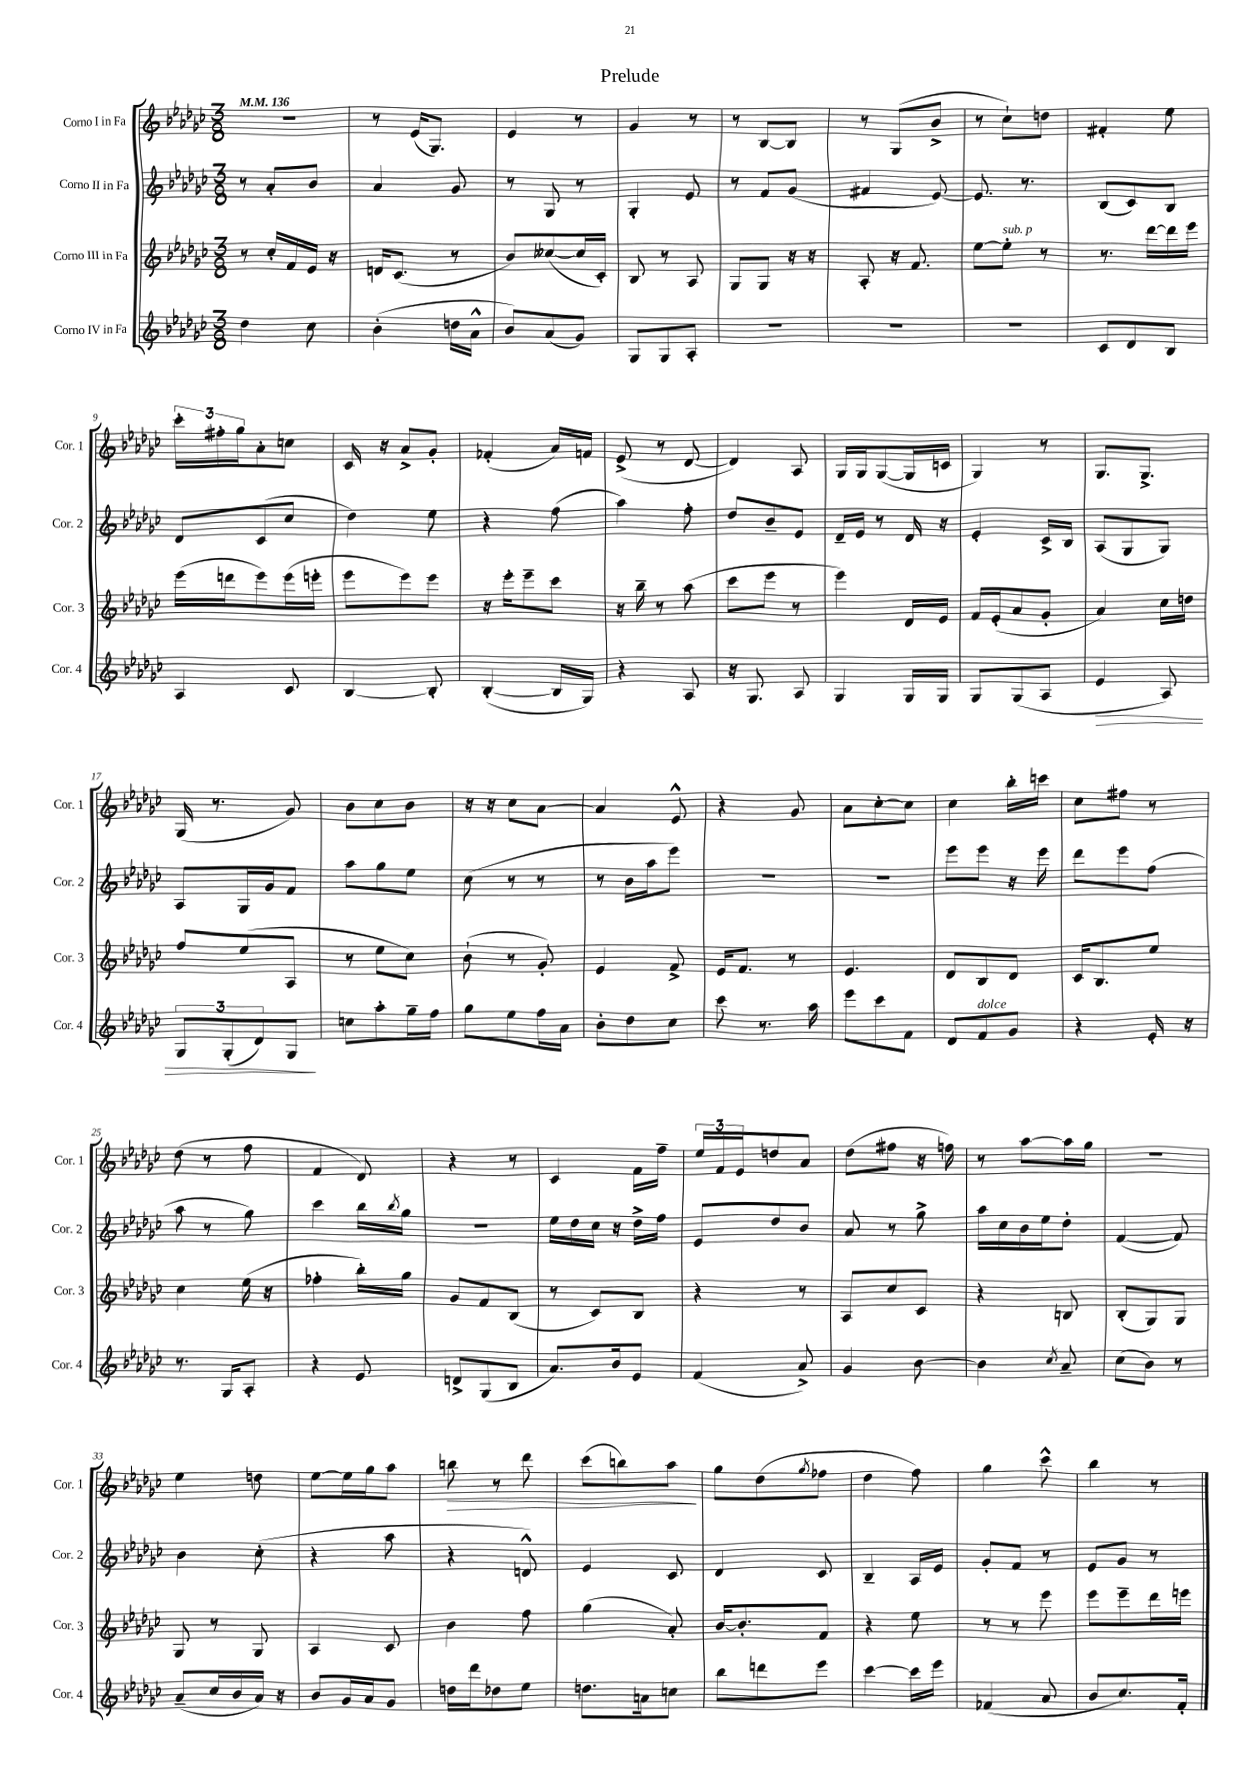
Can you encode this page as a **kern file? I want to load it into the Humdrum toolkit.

**kern	**kern	**kern	**kern
*staff4	*staff3	*staff2	*staff1
*clefG2	*clefG2	*clefG2	*clefG2
*k[b-e-a-d-g-c-]	*k[b-e-a-d-g-c-]	*k[b-e-a-d-g-c-]	*k[b-e-a-d-g-c-]
*M3/8	*M3/8	*M3/8	*M3/8
*MM136	*MM136	*MM136	*MM136
4dd-	8r	8r	4.r
.	16cc-'	8a-'	.
.	16f	.	.
8cc-	16e-	8b-	.
.	16r	.	.
=	=	=	=
(4b-'	16d	4a-	8r
.	(8.c-	.	.
.	.	.	(16e-
.	.	.	8.G-)
16dd	8r	8g-	.
16a-^^	.	.	.
=	=	=	=
8b-)	8b-)	8r	4e-
(8a-	([8cc--	8G-	.
8g-)	16cc--]	8r	8r
.	16c-')	.	.
=	=	=	=
8G-	8B-	4G-'	4g-
8G-	8r	.	.
8A-'	8A-	8e-	8r
=	=	=	=
4.r	8G-	8r	8r
.	8G-	8f	[8B-
.	16r	(8g-	8B-]
.	16r	.	.
=	=	=	=
4.r	8A-'	4f#	8r
.	16r	.	(8G-
.	8.f	.	.
.	.	[8e-)	8b-^
=	=	=	=
4.r	[8ee-	8.e-]	8r
.	8ee-']	.	8cc-`)
.	.	8.r	.
.	8r	.	8dd
=	=	=	=
8c-	8.r	(8B-	4f#'
8d-	.	8c-)	.
.	[16ddd-	.	.
8B-	16ddd-]	8B-	8ee-
.	16eee-	.	.
=	=	=	=
4A-	(16eee-	8d-	24ccc-'
.	.	.	24ff#'
.	16ddd	.	.
.	.	.	24gg-
.	8eee-)	(8c-	8a-'
8c-	(16eee-	8cc-	8cc
.	16eee'	.	.
=	=	=	=
[4B-	8eee-	4dd-)	16c-
.	.	.	16r
.	8eee-)	.	8a-^
8B-']	8eee-	8ee-	8g-'
=	=	=	=
([4B-'	16r	4r	(4f-'
.	16eee-'	.	.
.	8eee-~	.	.
16B-]	8ccc-	(8ff	16a-)
16G-)	.	.	16f
=	=	=	=
4r	16r	4aa-)	(8e-^
.	16bb-~	.	.
.	8r	.	8r
8A-	(8aa-	8ff'	[8d-
=	=	=	=
16r	8ccc-	8dd-	4d-])
8.G-	.	.	.
.	8eee-	8b-~	.
8A-	8r	8e-	8A-
=	=	=	=
4G-	4eee-)	16d-~	16G-
.	.	16e-	16G-
.	.	8r	([8G-
16G-	16d-	16d-	16G-]
16G-	16e-	16r	16c
=	=	=	=
8G-	16f	4e-'	4G-)
.	(16e-'	.	.
(8G-	8a-	.	.
8A-	8g-'	16c-^	8r
.	.	16B-	.
=	=	=	=
4e-	4a-)	(8A-	8.G-
.	.	8G-	.
.	.	.	8.G-^
8A-)	16cc-	8G-)	.
.	16dd	.	.
=	=	=	=
12G-	8ff	8A-	(16G-
.	.	.	8.r
(12G-'	.	.	.
.	(8ee-	16G-	.
12d-)	.	.	.
.	.	16g-	.
8G-	8A-	8f	8g-)
=	=	=	=
8cc	8r	8aa-	8b-
8aa-'	8ee-	8gg-	8cc-
16gg-~	8cc-)	8ee-	8b-
16ff	.	.	.
=	=	=	=
8gg-	(8b-`	(8cc-	16r
.	.	.	16r
8ee-	8r	8r	8cc-
16ff	8g-')	8r	[8a-
16a-	.	.	.
=	=	=	=
8b-'	4e-	8r	4a-]
8dd-	.	16b-	.
.	.	16aa-	.
8cc-	8f^	8eee-)	8e-^^
=	=	=	=
8ccc-	16e-	4.r	4r
.	8.f	.	.
8.r	.	.	.
.	8r	.	8g-
16aa-	.	.	.
=	=	=	=
8eee-	4.e-	4.r	8a-
8ccc-	.	.	[8cc-'
8f	.	.	8cc-]
=	=	=	=
8d-	8d-	8eee-	4cc-
8f	8B-	8eee-	.
8g-	8d-	16r	16bb-'
.	.	16eee-	16ccc
=	=	=	=
4r	16c-	8ddd-	8cc-
.	8.B-	.	.
.	.	8eee-	8ff#
16e-'	8ee-	(8ff	8r
16r	.	.	.
=	=	=	=
8.r	4cc-	8aa-	(8dd-
.	.	8r	8r
16G-	.	.	.
8A-'	(16ee-	8gg-)	8ff
.	16r	.	.
=	=	=	=
4r	4ff-'	4ccc-	4f
8e-	16bb-')	16bb-	8d-)
.	.	8qbb-	.
.	16gg-	16gg-	.
=	=	=	=
8d^	8g-	4.r	4r
(8G-	8f	.	.
8B-	(8B-	.	8r
=	=	=	=
8.a-)	8r	16ee-	4c-
.	.	16dd-	.
.	8c-)	16cc-	.
16b-	.	16r	.
8e-	8B-	16dd-^	16f
.	.	16ff	16ff~
=	=	=	=
(4f	4r	8e-	24ee-
.	.	.	24f
.	.	.	24e-
.	.	8dd-	8dd
8a-^)	8r	8b-	8a-
=	=	=	=
4g-	8A-	8a-	(8dd-
.	8cc-	8r	8ff#
[8b-	8c-	8gg-^	16r
.	.	.	16ff)
=	=	=	=
4b-]	4r	16aa-	8r
.	.	16cc-	.
.	.	16b-	[8aa-
.	.	16ee-	.
8qcc-	.	.	.
8a-~	8B	8dd-'	16aa-]
.	.	.	16gg-
=	=	=	=
(8cc-	(8B-'	([4f	4.r
8b-)	8G-)	.	.
8r	8G-	8f])	.
=	=	=	=
(8a-~	8G-	4b-	4ee-
16cc-	8r	.	.
16b-	.	.	.
16a-)	8G-	(8cc-'	8dd
16r	.	.	.
=	=	=	=
8b-	4A-	4r	[8ee-
16g-	.	.	16ee-]
16a-	.	.	16gg-
8g-	8c-	8aa-	8aa-
=	=	=	=
16dd	4b-	4r	8bb
16ddd-	.	.	.
8dd-	.	.	8r
8ee-	8ff	8d^^)	8ddd-
=	=	=	=
8.dd	(4gg-	4e-	(8ccc-
.	.	.	8bb)
16a	.	.	.
8cc	8a-')	8c-	8aa-
=	=	=	=
8bb-	[16b-	4d-	8gg-
.	8.b-']	.	.
8ddd	.	.	(8dd-
.	.	.	8qgg-
8eee-	8f	8c-	8ff-
=	=	=	=
[4ccc-	4r	4B-~	4dd-
16ccc-]	8ee-	16A-	8ff)
16eee-	.	16e-	.
=	=	=	=
(4f-	8r	8g-'	4gg-
.	8r	8f	.
8a-	8eee-	8r	8ccc-^^
=	=	=	=
8b-	8eee-	8e-	4bb-
8.cc-)	8eee-~	8g-	.
.	16ddd-	8r	8r
16f'	16eee	.	.
==	==	==	==
*-	*-	*-	*-
